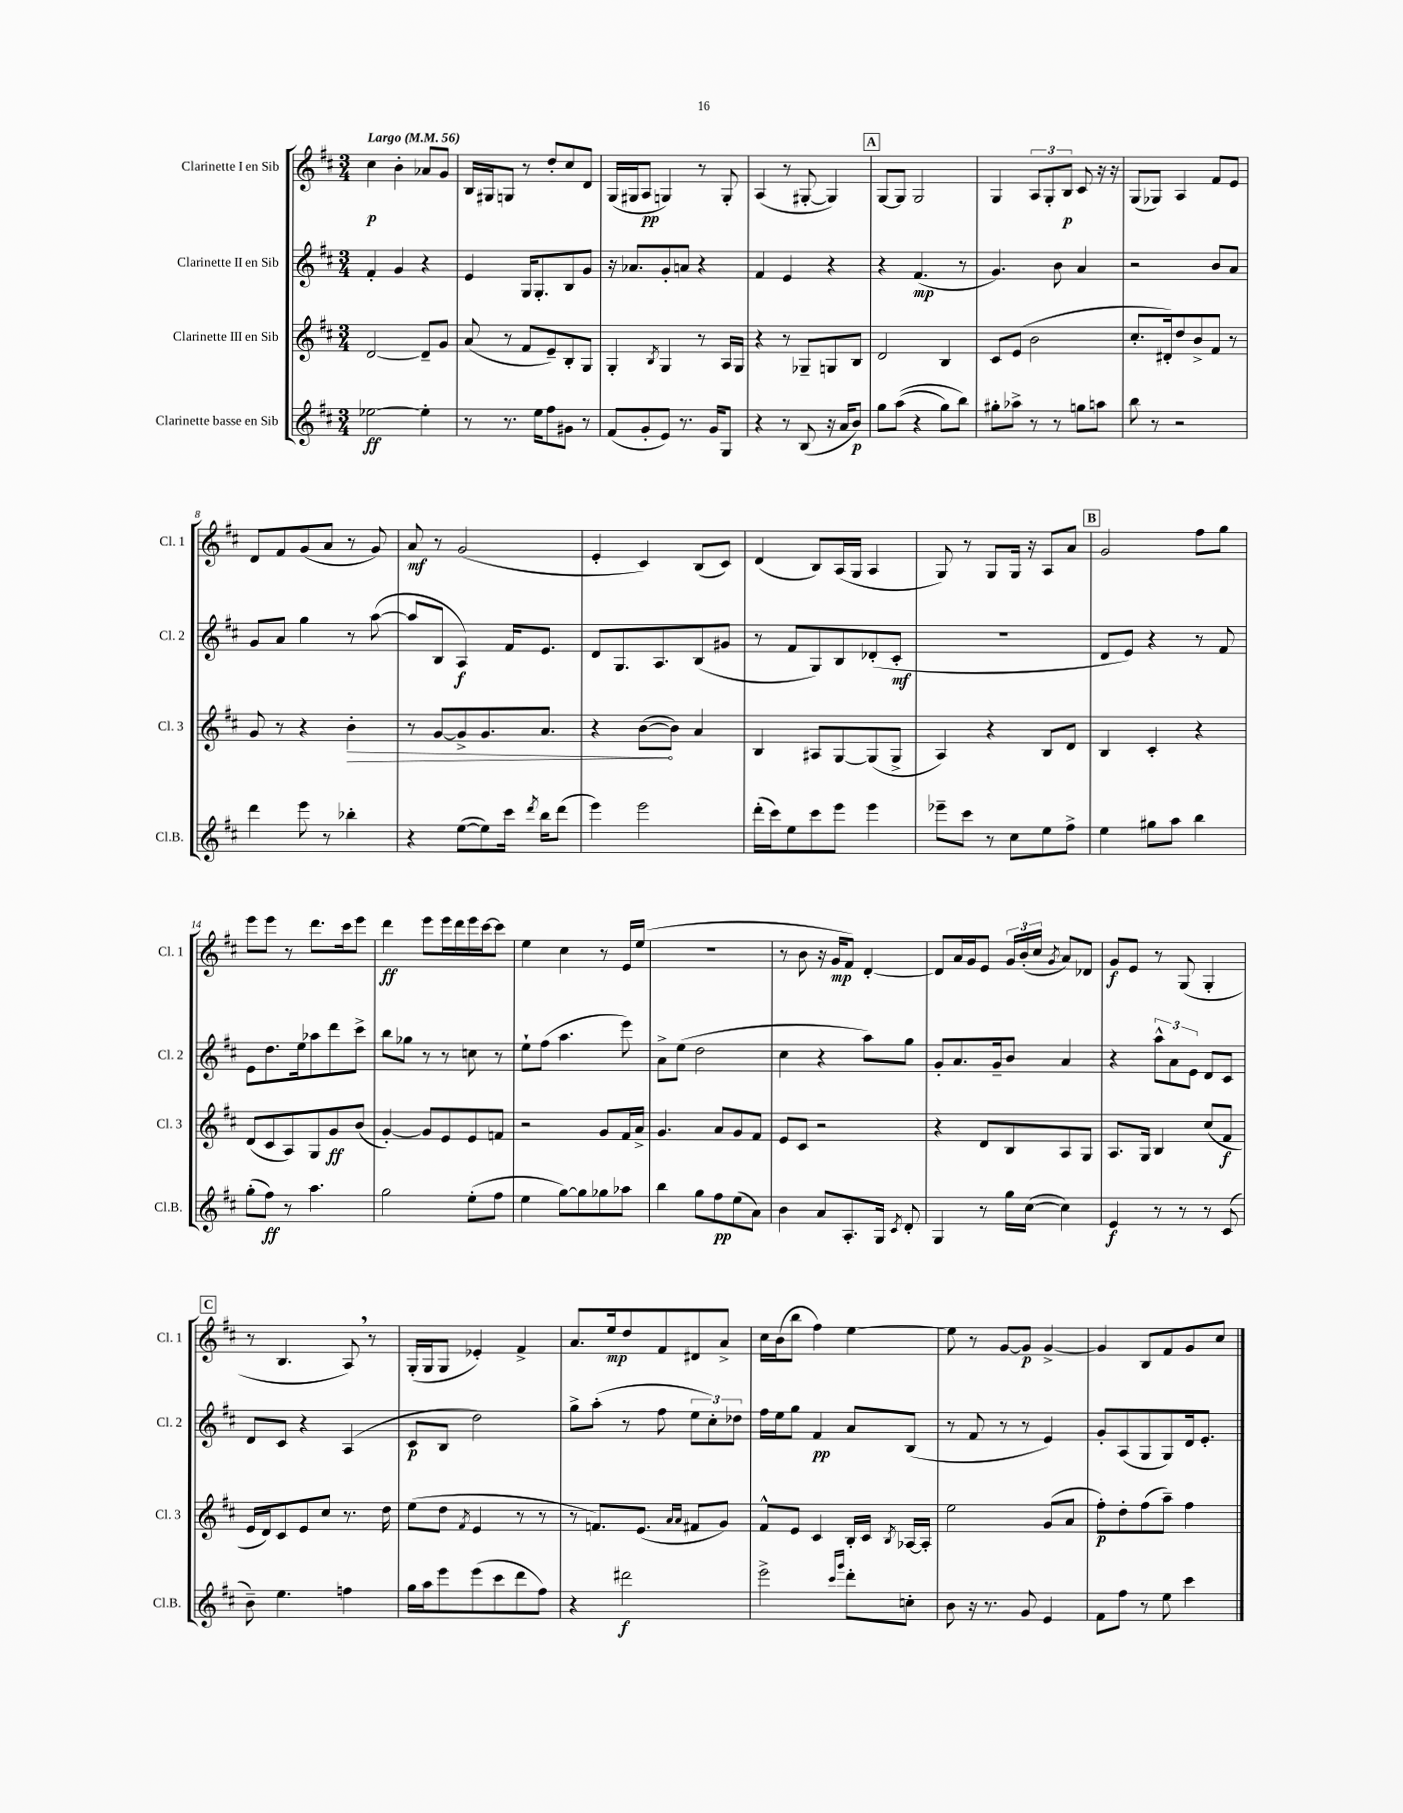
<<
\new StaffGroup <<
\new Staff = "s0" \with { instrumentName = "Clarinette I en Sib" shortInstrumentName = "Cl. 1" } {
    \clef treble \key d \major \numericTimeSignature \time 3/4 \tempo "Largo" 4 = 56
    \autoBeamOff cis''4\p b'4-. aes'8[ g'8] |
    b16[ gis16 g8] r8 d''8[-. cis''8 d'8] |
    g16[( gis16 a8]\pp g4) r8 g8-. |
    a4( r8 gis8~-. gis4) |
    \mark \markup { \box "A" } g8[~ g8] g2 |
    g4 \tuplet 3/2 { a8[ g8-. b8]\p } cis'8 r16 r16 |
    g8[( ges8]) a4 fis'8[ e'8] |
    d'8[ fis'8 g'8( a'8] r8 g'8) |
    a'8\mf r8 g'2( |
    e'4-. cis'4) b8[( cis'8]) |
    d'4( b8[) a16( g16] a4 |
    g8) r8 g8[ g16] r16 a8[ a'8] |
    \mark \markup { \box "B" } g'2 fis''8[ g''8] |
    e'''8[ e'''8] r8 d'''8.[ cis'''16 e'''8] |
    d'''4\ff e'''8[ e'''16 d'''16 e'''16 cis'''16~ cis'''8] |
    e''4 cis''4 r8 e'16[ e''16]( |
    R2. |
    r8 b'8 r16 g'16[\mp fis'8]) d'4~-. |
    d'8[ a'16 g'16 e'8] \tuplet 3/2 { g'16[ b'16-.( cis''16] } \acciaccatura { g'8 } a'8[) des'8] |
    g'8[\f e'8] r8 g8( g4-. |
    \mark \markup { \box "C" } r8 b4. a8) \breathe r8 |
    g16[-.( g16 g8] ees'4-.) fis'4-> |
    a'8.[ e''16\mp d''8 fis'8 dis'8 a'8]-> |
    cis''16[ b'16( b''8] fis''4) e''4~ |
    e''8 r8 g'8[~ g'8]\p g'4~-> |
    g'4 b8[ fis'8 g'8 cis''8] \bar "|." |
}
\new Staff = "s1" \with { instrumentName = "Clarinette II en Sib" shortInstrumentName = "Cl. 2" } {
    \clef treble \key d \major \numericTimeSignature \time 3/4
    \autoBeamOff fis'4-. g'4 r4 |
    e'4 g16[ g8.-. b8 g'8] |
    r16 aes'8.[ g'8-. a'8] r4 |
    fis'4 e'4 r4 |
    \mark \markup { \box "A" } r4 fis'4.\mp( r8 |
    g'4.) b'8 a'4 |
    r2 b'8[ a'8] |
    g'8[ a'8] g''4 r8 a''8~( |
    a''8[ b8] a4\f) fis'16[ e'8.] |
    d'8[ g8. a8. b8( gis'8] |
    r8 fis'8[ g8) b8 des'8-.( cis'8]-.\mf |
    R2. |
    \mark \markup { \box "B" } d'8[ e'8]) r4 r8 fis'8 |
    e'8[ d''8. e''16 aes''8 d'''8 cis'''8]-> |
    b''8[ ges''8] r8 r8 c''8 r8 |
    e''8[-! fis''8]( a''4. e'''8) |
    a'8[-> e''8]( d''2 |
    cis''4 r4 a''8[) g''8] |
    g'8[-. a'8. g'16-- b'8] a'4 |
    r4 \tuplet 3/2 { a''8[-^ a'8 e'8] } d'8[ cis'8] |
    \mark \markup { \box "C" } d'8[ cis'8] r4 a4( |
    cis'8[\p b8] d''2) |
    g''8[-> a''8]-.( r8 fis''8 \tuplet 3/2 { e''8[ cis''8-.) des''8] } |
    fis''16[ e''16 g''8] fis'4\pp a'8[ b8]( |
    r8 fis'8 r8 r8 e'4) |
    g'8[-. a8( g8 g8) d'16 e'8.]-. \bar "|." |
}
\new Staff = "s2" \with { instrumentName = "Clarinette III en Sib" shortInstrumentName = "Cl. 3" } {
    \clef treble \key d \major \numericTimeSignature \time 3/4
    \autoBeamOff d'2~ d'8[-- g'8] |
    a'8( r8 fis'8[ e'8--) b8-. g8] |
    g4-. \acciaccatura { b8 } g4 r8 a16[ g16] |
    r4 r8 ges8[-- g8 b8] |
    \mark \markup { \box "A" } d'2 b4 |
    cis'8[ e'8]( b'2 |
    cis''8.[-. dis'16-.) d''8 b'8-> fis'8] r8 |
    g'8 r8 r4 \once \override Hairpin.circled-tip = ##t b'4-.\> |
    r8 g'8[~ g'8-> g'8. a'8.] |
    r4 b'8[~\!( b'8]) a'4 |
    b4 ais8[ g8~ g8( g8]-> |
    a4) r4 b8[ d'8] |
    \mark \markup { \box "B" } b4 cis'4-. r4 |
    d'8[( cis'8 a8) g8 g'8\ff b'8]( |
    g'4~-.) g'8[ e'8 e'8 f'8] |
    r2 g'8[ fis'16 a'16]-> |
    g'4. a'8[ g'8 fis'8] |
    e'8[ cis'8] r2 |
    r4 d'8[ b8 a8 g8] |
    a8.[ g16] b4 cis''8[( fis'8]\f |
    \mark \markup { \box "C" } e'16[ d'16) cis'8 e'8 cis''8] r8. d''16 |
    e''8[( d''8] \acciaccatura { fis'8 } e'4 r8 r8 |
    r8 f'8.[) e'8.]( \grace { a'16[ a'16] } fis'8[ g'8]) |
    fis'8[-^ e'8] cis'4 b16[-. cis'16] \acciaccatura { b8 } aes16[~ aes16]-. |
    e''2 g'8[( a'8] |
    fis''8[-.\p) d''8-. fis''8( a''8]--) fis''4 \bar "|." |
}
\new Staff = "s3" \with { instrumentName = "Clarinette basse en Sib" shortInstrumentName = "Cl.B." } {
    \clef treble \key d \major \numericTimeSignature \time 3/4
    \autoBeamOff ees''2~\ff ees''4-. |
    r8 r8. e''16[ fis''8 gis'8] r8 |
    fis'8[( g'8-. e'8]) r8. g'16[ g8] |
    r4 r8 b8( r16 a'16[ b'8]\p) |
    \mark \markup { \box "A" } g''8[ a''8](\( r4 g''8[) b''8]\) |
    gis''8[-. aes''8]-> r8 r8 g''8[ a''8] |
    b''8 r8 r2 |
    d'''4 e'''8 r8 bes''4-. |
    r4 e''8[~( e''8) cis'''16] \acciaccatura { d'''8 } b''16[ d'''8]( |
    e'''4) e'''2 |
    d'''16[-.( cis'''16) e''8 cis'''8 e'''8] e'''4 |
    ees'''8[-- cis'''8] r8 cis''8[ e''8 fis''8]-> |
    \mark \markup { \box "B" } e''4 gis''8[ a''8] b''4 |
    g''8[-.( fis''8]\ff) r8 a''4. |
    g''2 e''8[-.( fis''8] |
    e''4 g''8[~) g''8 ges''8 aes''8] |
    b''4 g''8[ fis''8\pp e''8( a'8]) |
    b'4 a'8[ a8.-. g16] \acciaccatura { cis'8 } d'8-. |
    g4 r8 g''16[ cis''16]~( cis''4) |
    e'4\f r8 r8 r8 cis'8( |
    \mark \markup { \box "C" } b'8--) e''4. f''4 |
    g''16[ a''16 e'''8 e'''8( cis'''8 d'''8 fis''8]) |
    r4 dis'''2\f |
    e'''2-> \grace { cis'''16[ g'''16] } d'''8[-. c''8]-. |
    b'8 r16 r8. g'8 e'4 |
    fis'8[ fis''8] r8 e''8 cis'''4 \bar "|." |
}
>>
>>
